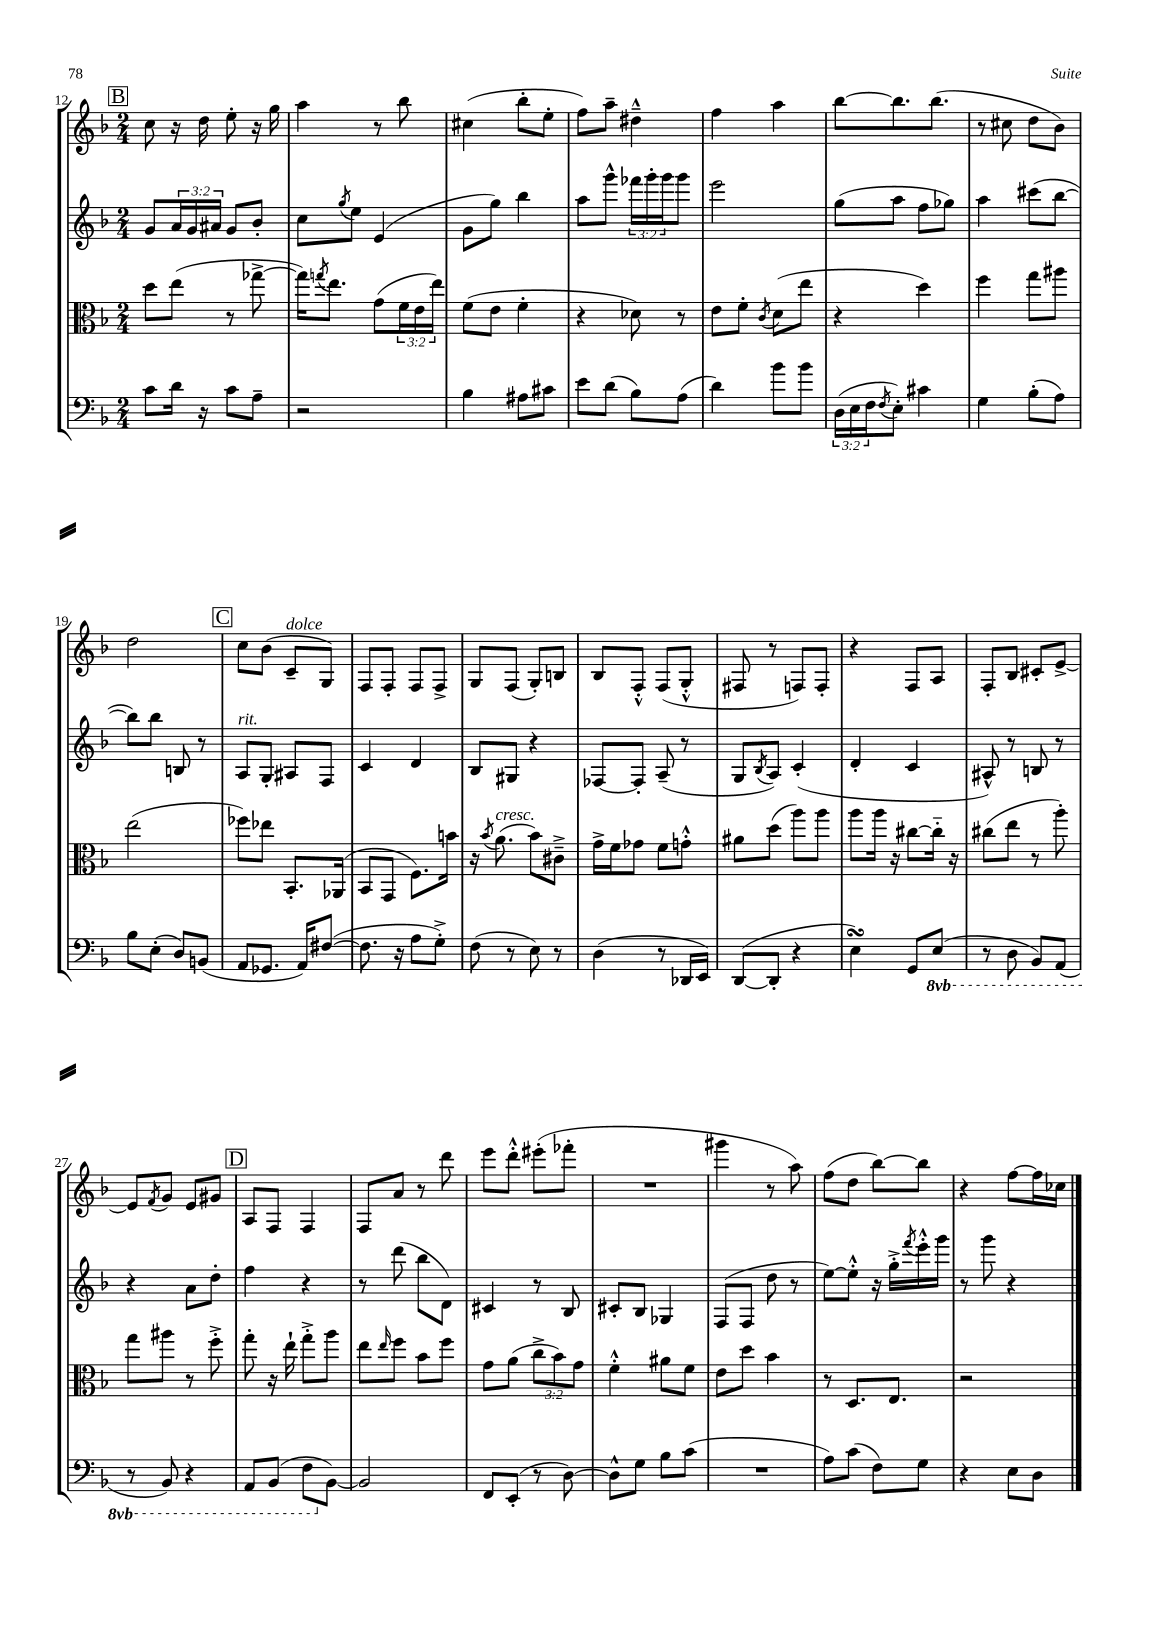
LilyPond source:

<<
\new StaffGroup <<
\new Staff = "s0" {
    \clef treble \key f \major \numericTimeSignature \time 2/4
    \mark \markup { \box "B" } c''8 r16 d''16 e''8-. r16 g''16 |
    a''4 r8 bes''8 |
    cis''4( bes''8-. e''8-. |
    f''8) a''8-- dis''4---^ |
    f''4 a''4 |
    bes''8~ bes''8. bes''8.( |
    r8 cis''8 d''8 bes'8) |
    d''2 |
    \mark \markup { \box "C" } c''8 bes'8( c'8--^\markup { \italic "dolce" } g8) |
    f8 f8-. f8 f8-> |
    g8 f8( g8-.) b8 |
    bes8 f8-.-^ f8( g8-.-^ |
    fis8 r8 f8) f8-. |
    r4 f8 a8 |
    f8-. bes8 cis'8-. e'8~-> |
    e'8 \acciaccatura { f'8 } g'8 e'8 gis'8 |
    \mark \markup { \box "D" } a8 f8 f4 |
    f8 a'8 r8 d'''8 |
    e'''8 d'''8-.-^ eis'''8-.( fes'''8-. |
    R2 |
    gis'''4 r8 a''8) |
    f''8( d''8 bes''8~) bes''8 |
    r4 f''8~ f''16 ces''16 \bar "|." |
}
\new Staff = "s1" {
    \clef treble \key f \major \numericTimeSignature \time 2/4 \override Staff.TupletNumber.text = #tuplet-number::calc-fraction-text
    \mark \markup { \box "B" } g'8 \tuplet 3/2 { a'16 g'16 ais'16 } g'8 bes'8-. |
    c''8 \acciaccatura { g''8 } e''8 e'4( |
    g'8 g''8) bes''4 |
    a''8 g'''8-^ \tuplet 3/2 { fes'''16 g'''16-. g'''16 } g'''8 |
    e'''2 |
    g''8( a''8 f''8 ges''8) |
    a''4 cis'''8( bes''8~ |
    bes''8) bes''8 b8 r8 |
    \mark \markup { \box "C" } a8^\markup { \italic "rit." } g8-. ais8 f8 |
    c'4 d'4 |
    bes8 gis8 r4 |
    fes8~ fes8-. a8--( r8 |
    g8 \acciaccatura { bes8 } a8) c'4-.( |
    d'4-. c'4 |
    ais8-^) r8 b8 r8 |
    r4 a'8 d''8-. |
    \mark \markup { \box "D" } f''4 r4 |
    r8 d'''8( bes''8 d'8) |
    cis'4 r8 bes8 |
    cis'8-. bes8 ges4 |
    f8( f8 d''8 r8 |
    e''8~) e''8-.-^ r16 g''16-.-> \acciaccatura { f'''8 } e'''16-.-^ g'''16 |
    r8 g'''8 r4 \bar "|." |
}
\new Staff = "s2" {
    \clef alto \key f \major \numericTimeSignature \time 2/4 \override Staff.TupletNumber.text = #tuplet-number::calc-fraction-text
    \mark \markup { \box "B" } d''8 e''8( r8 ges''8~-> |
    ges''16) \acciaccatura { g''8 } e''8. g'8( \tuplet 3/2 { f'16 e'16 e''16) } |
    f'8( e'8 f'4-. |
    r4 des'8) r8 |
    e'8 f'8-. \acciaccatura { c'8 } d'8( e''8 |
    r4 d''4) |
    f''4 g''8 ais''8 |
    e''2( |
    \mark \markup { \box "C" } fes''8) ees''8 bes,8.-. aes,16( |
    bes,8 g,8 f8.) b'16 |
    r16 \acciaccatura { bes'8 } a'8.^\markup { \italic "cresc." }( bes'8) cis'8---> |
    g'16-> f'16 ges'8 f'8 g'8-.-^ |
    ais'8 d''8( a''8) a''8 |
    a''8 a''16 r16 cis''8~ cis''16-_ r16 |
    cis''8( e''8 r8 a''8-.) |
    g''8 ais''8 r8 f''8-.-> |
    \mark \markup { \box "D" } g''8-. r16 e''16-! g''8-.-> a''8 |
    e''8 \grace { e''16 } f''8 bes'8 f''8 |
    g'8 a'8( \tuplet 3/2 { c''8-> bes'8) g'8 } |
    f'4-.-^ ais'8 f'8 |
    e'8 d''8 bes'4 |
    r8 d8. e8. |
    r2 \bar "|." |
}
\new Staff = "s3" {
    \clef bass \key f \major \numericTimeSignature \time 2/4 \override Staff.TupletNumber.text = #tuplet-number::calc-fraction-text \set Staff.ottavationMarkups = #ottavation-simple-ordinals
    \mark \markup { \box "B" } c'8 d'16 r16 c'8 a8-- |
    r2 |
    bes4 ais8 cis'8 |
    e'8 d'8( bes8) a8( |
    d'4) bes'8 bes'8 |
    \tuplet 3/2 { d16( e16 f16 } \acciaccatura { f8 } e8-.) cis'4 |
    g4 bes8-.( a8) |
    bes8 e8-.( d8) b,8( |
    \mark \markup { \box "C" } a,8 ges,8. a,16) fis8~( |
    fis8. r16 a8 g8-.->) |
    f8( r8 e8) r8 |
    d4( r8 des,16 e,16) |
    d,8~( d,8-. r4 |
    e4\turn) g,8 \ottava #-1 e,8( |
    r8 d,8 bes,,8) a,,8( |
    r8 bes,,8) r4 |
    \mark \markup { \box "D" } a,,8 bes,,8( f,8 \ottava #0 bes,8~) |
    bes,2 |
    f,8 e,8-.( r8 d8~) |
    d8-^ g8 bes8 c'8( |
    R2 |
    a8) c'8( f8) g8 |
    r4 e8 d8 \bar "|." |
}
>>
>>
\layout { \context { \Score currentBarNumber = #12 } }
